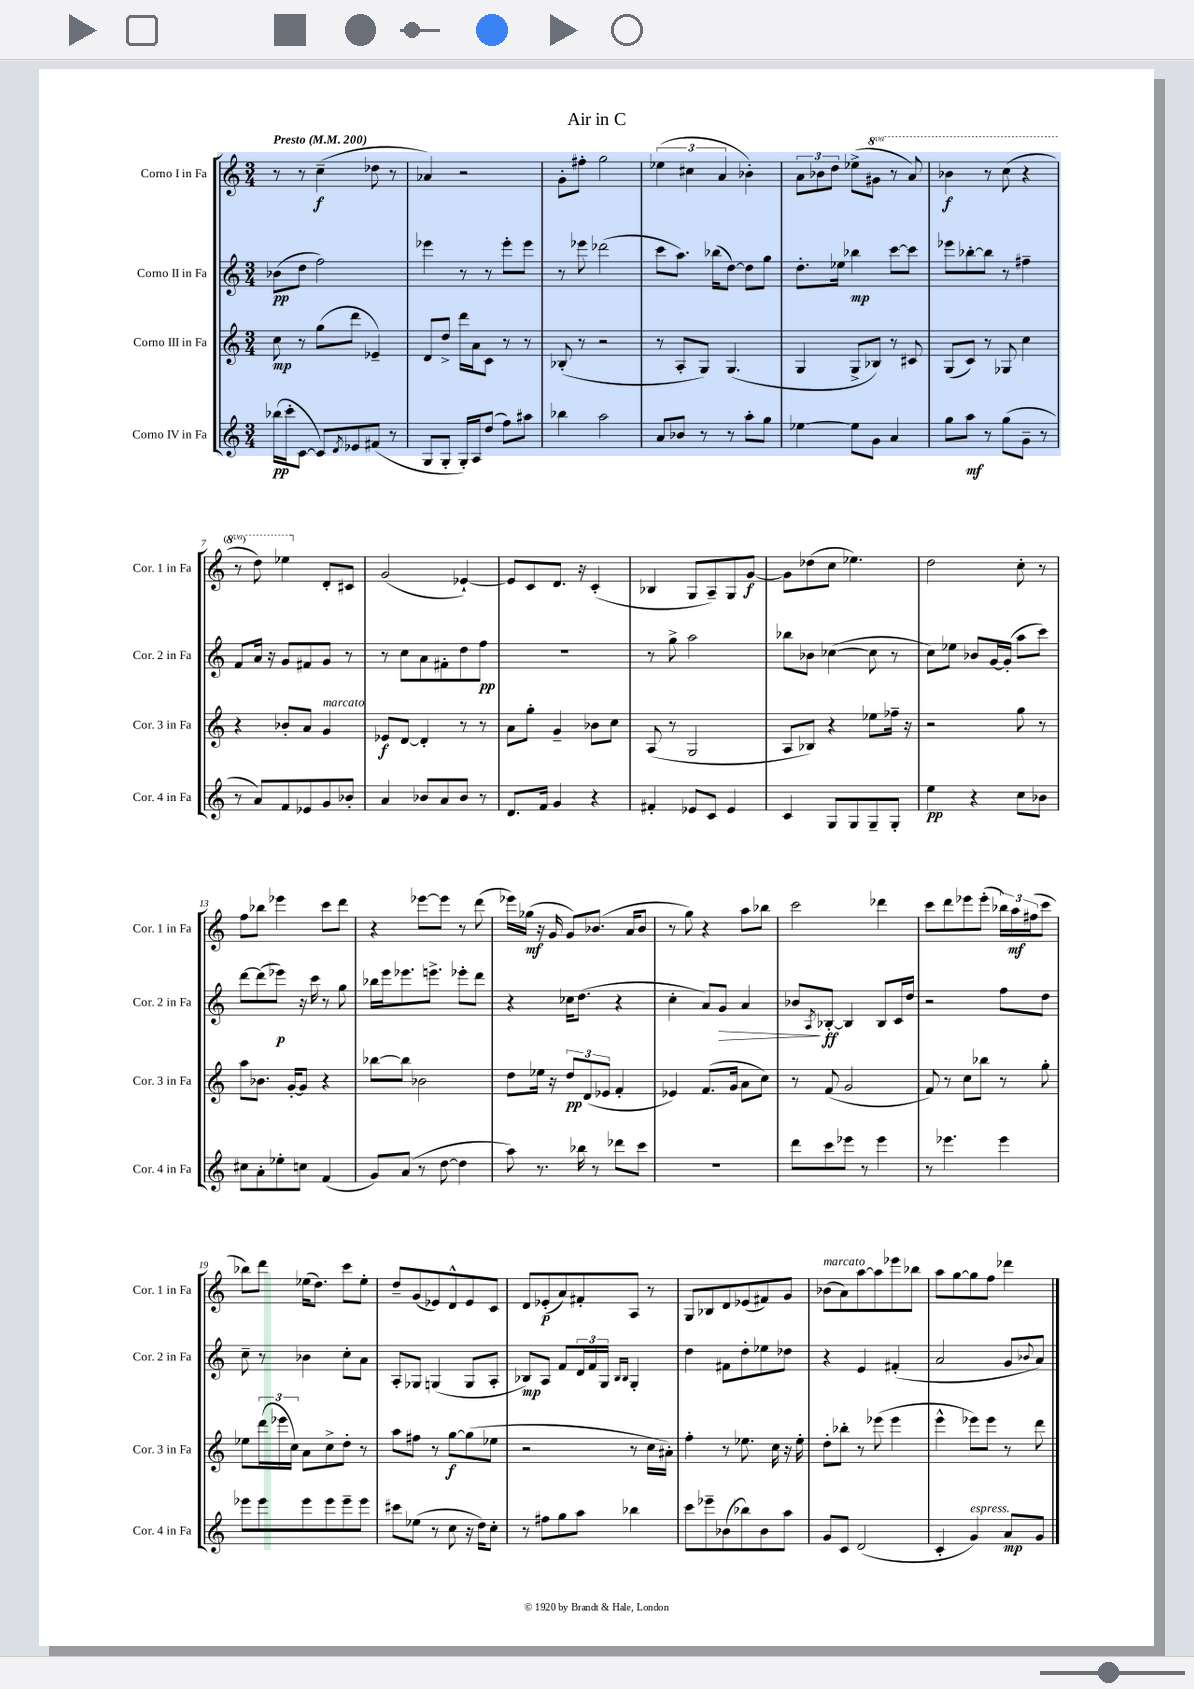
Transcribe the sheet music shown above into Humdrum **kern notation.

**kern	**kern	**kern	**kern
*staff4	*staff3	*staff2	*staff1
*clefG2	*clefG2	*clefG2	*clefG2
*k[]	*k[]	*k[]	*k[]
*M3/4	*M3/4	*M3/4	*M3/4
*MM200	*MM200	*MM200	*MM200
(16bb-\LL	8cc\	(8b-\L	8r
16ccc'\J	.	.	.
[8c\J	8r	8dd\J	8r
8c/]L)	(8gg\L	2ff\)	(4cc~\
8qd/	.	.	.
8e-/	8ddd\J	.	.
(8f#/J	4e-~/)	.	8dd-\
8r	.	.	8r
=	=	=	=
8G/L	8d/L	4eee-\	4a-/)
8G'/J	8dd^/J	.	.
16G'/LL)	16ddd\LL	8r	2r
16A/J	16a\J	.	.
(8dd/J	8c\J	8r	.
8ff\L)	8r	8eee-'\L	.
8aa#\J	8r	8eee-\J	.
=	=	=	=
4bb-\	(8B-'/	8r	8g'\L
.	8r	8eee-\	8ff#'\J
2aa\	2r	(2ddd-\	2gg\
=	=	=	=
8a/L	8r	8ccc\L	(6ee-\
8b-/J	8A'/L	8.aa\J)	.
.	.	.	6cc#\
8r	8G/J)	.	.
.	.	(16bb-\LK	.
.	.	.	6a/
8r	(4.G/	[8dd\J)	.
8aa'\L	.	8dd\]L	4b-'\)
8gg\J	.	8gg\J	.
=	=	=	=
[4ee-\	4G/	8.dd'\L	12a\L
.	.	.	12b-\
.	.	.	12dd\J
.	.	16ee-\Jk	.
8ee-\]L	8G^/L	4bb-\	(8ee-^\L
8g\J	8B-/J)	.	8gg#\J
4a/	8r	[8ccc\L	8r
.	8c#/	8ccc\]J	8aa/)
=	=	=	=
8gg\L	(8G/L	8eee-\L	4bb-\
8aa\J	8c/J)	[8bb-'\	.
8r	8r	8bb-\]J	8r
(8gg\L	8G-/	8r	(8ccc\
8g~\J	4cc\	4ff#~\	4r
8r	.	.	.
=	=	=	=
8r	4r	8f/L	8r
8a/L)	.	16a/Jk	8ddd\)
.	.	16r	.
8f/	8b-'/L	8g/L	4eee-\
8e-/	8a/J	8f#/	.
8g/	4g/	8g/J	8d'/L
8b-'/J	.	8r	8c#/J
=	=	=	=
4a/	8e-/L	8r	(2g/
.	[8d/J	8cc\L	.
8b-/L	4d'/]	8a\	.
8a/	.	8f#'\	.
8b-/J	8r	8dd\	[4e-`/)
8r	8r	8ff\J	.
=	=	=	=
8.d/L	8a\L	2.r	8e-/]L
.	8gg'\J	.	8c/
16f/Jk	.	.	.
4g/	4g~/	.	8.d/J
.	.	.	16r
4r	8b-\L	.	(4c'/
.	8cc\J	.	.
=	=	=	=
4f#'/	(8A/	8r	4B-/
.	8r	8gg^\	.
8e-/L	2G/	2aa\	8G/L
8c/J	.	.	8A~/)
4e-/	.	.	8G/
.	.	.	[8g/J
=	=	=	=
4c/	8A/L	8bb-\L	8g\]L
.	8B-/J)	8b-\J	(8dd-\
8G/L	4r	([4cc-\	8cc\J
8G/	.	.	4.ee-\)
8G~/	8ee-\L	8cc-\]	.
8G'/J	16ff-~\Jk	8r	.
.	16r	.	.
=	=	=	=
4ee\	2r	8cc\L)	2dd\
.	.	8ee-\J	.
4r	.	8b-/L	.
.	.	[16g/L	.
.	.	(16g'/]JJ	.
8cc\L	8gg\	8aa\L	8cc'\
8b-\J	8r	8ccc\J)	8r
=	=	=	=
8cc#\L	8aa\L	[8ddd\L	8ff\L
8a'\	8.b-\J	(8ddd\]	8bb-\J
8ee-'\	.	8eee-\J)	4eee-\
.	[16g'/LK	.	.
8cc\J	8g/]J	16r	.
.	.	16ccc\	.
(4f/	4r	8r	8ccc\L
.	.	8gg\	8ddd\J
=	=	=	=
8g/L)	[8bb-\L	16bb-\LL	4r
.	.	16eee\J	.
(8a/J	8bb-\]J	8.eee-\	.
8r	2b-\	.	[8eee-\L
.	.	8.eee^\J	.
[8dd\	.	.	8eee-\]J
4dd\]	.	8eee-'\L	8r
.	.	8ddd\J	(8ddd\
=	=	=	=
8aa\)	8dd\L	4r	16eee-\LL)
.	.	.	(16gg-\JJ
8.r	16ee-\Jk	.	16r
.	16r	.	16g/
.	12dd/L	16cc-\LK	8g/L)
16bb-\	.	(8.dd\J	.
.	(12d/	.	.
8r	.	.	(8.b-/J
.	12e-/J	.	.
8ddd-\L	4f'/	4r	.
.	.	.	16a/LK
8ccc\J	.	.	8b-/J
=	=	=	=
2.r	4e-/)	4cc'\	8r
.	.	.	8gg\)
.	(8.f/L	8a/L)	4r
.	.	8g/J	.
.	16g/Jk	.	.
.	8a\L	4a/	8aa\L
.	8cc\J)	.	8bb-\J
=	=	=	=
8ddd\L	8r	8b-/L	2ccc\
.	.	8qA/	.
8ccc\	(8f/	[8B-'/J	.
8eee-\J	2g/	4B-/]	.
8r	.	.	.
4eee-\	.	8B-/L	4ddd-\
.	.	16c/L	.
.	.	16dd/JJ	.
=	=	=	=
8r	8f/)	2r	8ccc\L
4.eee-\	8r	.	8ddd\
.	8cc\L	.	8eee-\
.	8bb-\J	.	(8eee-'\J
4eee-\	8r	8ff\L	24bb-\LL)
.	.	.	24aa\
.	.	.	(24ff#\J
.	8gg'\	8dd\J	8ccc\J
=	=	=	=
8eee-\L	8ee-\L	8cc~\	8bb-\L)
8eee-\	(24ddd\L	8r	8ddd\J
.	24eee-\	.	.
.	24cc\JJ)	.	.
8eee-\	8a\L	4b-\	(16ee-\LK
.	.	.	8.dd\J)
8eee-\	8cc^\	.	.
8eee-~\	8dd'\J	8cc'\L	8ccc\L
8eee-\J	8r	8a\J	8ee-'\J
=	=	=	=
8ccc#\L	8aa\L	8A'/L	8dd~/L
(8ee-\J	8ff#\J	8G-/J	(8g/
8r	8r	(4G/	8e-/)
8cc\	[8gg\L	.	8d^^/
16r	(8gg\]	8G/L	8e-/
16dd\LK)	.	.	.
8cc'\J	8ee-\J	8A'/J	8c/J
=	=	=	=
8r	2r	8B-/L)	8d/L
8ff#\L	.	8A/J	(8e-'/
8gg\	.	8f/L	8a/)
8aa\J	.	24d/L	8f#'/
.	.	24f/	.
.	.	24G/JJ	.
.	.	16qqB-/LL	.
.	.	16qqB-/JJ	.
4bb-\	8r	4G'/	8A/J
.	16cc\LL	.	8r
.	16a#'\JJ)	.	.
=	=	=	=
8ccc\L	4ff'\	4dd\	8G/L
8eee-~\	.	.	8B-/
(8b-\	8r	8f#\L	8d/
8bb-\)	8.ee-\	8dd'\	(8e-/
8b-\	.	8ee-\	8f#/)
.	16cc\	.	.
8aa\J	16r	8dd-\J	8g/J
.	16ee-'\	.	.
=	=	=	=
8g/L	8dd'\L	4r	(8b-\L
8c/J	8bb-'\J	.	8a\)
(2d/	8r	4e/	[8aa\
.	(8eee-\	.	8aa\]
.	4eee-\	(4f#'/	8eee-\
.	.	.	8bb-\J
=	=	=	=
4c'/	4eee^^\	2a/	8aa\L
.	.	.	[8gg\
4g/)	8eee-\L)	.	8gg\]
.	8eee-\J	.	8ff\J
8a/L	8r	8g/L	4ddd-\
.	.	8qqb-/	.
8g/J	8ddd\	8a/J)	.
==	==	==	==
*-	*-	*-	*-
